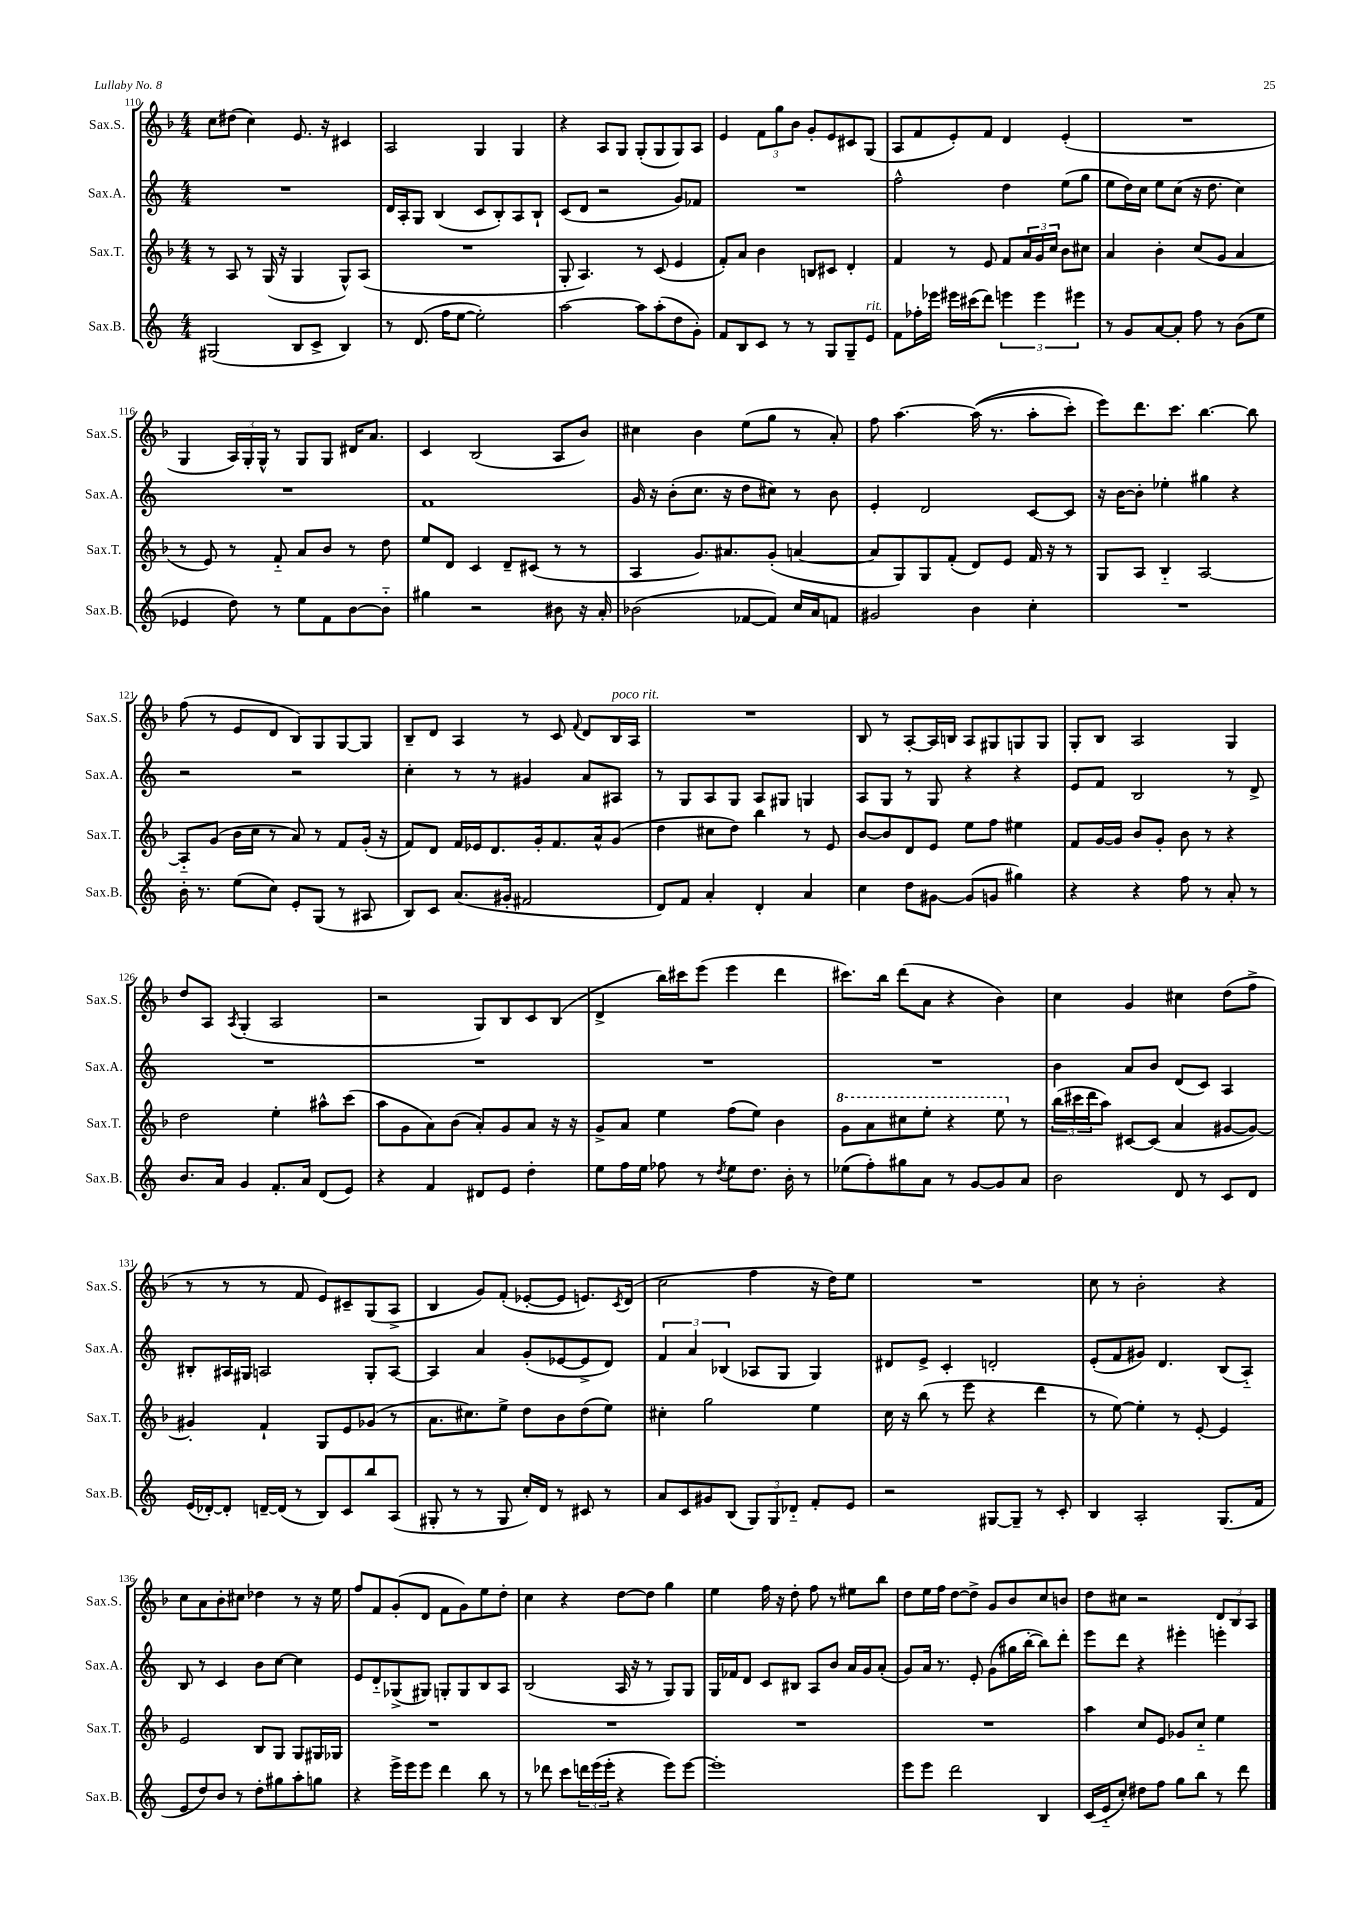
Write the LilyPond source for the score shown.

<<
\new StaffGroup <<
\new Staff = "s0" \with { instrumentName = "Sax.S." shortInstrumentName = "Sax.S." } {
    \clef treble \key f \major \numericTimeSignature \time 4/4
    c''8 dis''8( c''4) e'8. r16 cis'4 |
    a2 g4 g4 |
    r4 a8 g8 g8-.( g8 g8) a8 |
    e'4 \tuplet 3/2 { f'8 g''8 bes'8 } g'8-. e'8 cis'8 g8( |
    a8 f'8 e'8-.) f'8 d'4 e'4-.( |
    R1 |
    g4 \tuplet 3/2 { a16) g16-. g16-^ } r8 g8 g8 dis'16 a'8. |
    c'4 bes2( a8 bes'8) |
    cis''4 bes'4 e''8( g''8 r8 a'8-.) |
    f''8 a''4.~ a''16(\( r8. a''8-. c'''8-.) |
    e'''8\) d'''8. c'''8. bes''4.~ bes''8 |
    f''8( r8 e'8 d'8 bes8) g8 g8~ g8 |
    bes8-- d'8 a4 r8 c'8 \appoggiatura { f'8 } d'8 bes16^\markup { \italic "poco rit." } a16 |
    R1 |
    bes8 r8 a8~-. a16 b16 a8 gis8 g8 g8 |
    g8-. bes8 a2 g4 |
    d''8 a8 \acciaccatura { a8 } g4-.( a2 |
    r2 g8) bes8 c'8 bes8( |
    d'4-> bes''16) cis'''16 e'''8( e'''4 d'''4 |
    cis'''8.) bes''16 d'''8( a'8 r4 bes'4) |
    c''4 g'4 cis''4 d''8( f''8-> |
    r8 r8 r8 f'8 e'8) cis'8-- g8( a8-> |
    bes4 g'8) f'8-.( ees'8~-. ees'8 e'8.) \acciaccatura { c'8 } d'16( |
    c''2 f''4 r16 d''16) e''8 |
    R1 |
    c''8 r8 bes'2-. r4 |
    c''8 a'8 bes'8-. cis''8 des''4 r8 r16 e''16 |
    f''8 f'8 g'8-.( d'8 f'8 g'8) e''8 d''8-. |
    c''4 r4 d''8~ d''8 g''4 |
    e''4 f''16 r16 d''8-. f''8 r8 eis''8 bes''8 |
    d''8 e''16 f''16 d''8~ d''8-> g'8 bes'8 c''8 b'8 |
    d''8 cis''8 r2 \tuplet 3/2 { d'8 bes8 a8 } \bar "|." |
}
\new Staff = "s1" \with { instrumentName = "Sax.A." shortInstrumentName = "Sax.A." } {
    \clef treble \key c \major \numericTimeSignature \time 4/4
    R1 |
    d'16 a16-. g8 b4( c'8 b8-.) a8 b8-! |
    c'8( d'8 r2 g'8) fes'8 |
    R1 |
    f''2-^ d''4 e''8( g''8 |
    e''8 d''16) c''16 e''8 c''8( r16 d''8. c''4) |
    R1 |
    f'1 |
    g'16 r16 b'8-.( c''8. r16 d''8 cis''8) r8 b'8 |
    e'4-. d'2 c'8~ c'8 |
    r16 b'16~ b'8-. ees''4-. gis''4 r4 |
    r2 r2 |
    c''4-. r8 r8 gis'4 a'8 ais8 |
    r8 g8 a8 g8 a8 gis8 g4 |
    a8 g8 r8 g8 r4 r4 |
    e'8 f'8 b2 r8 d'8-> |
    R1 |
    R1 |
    R1 |
    R1 |
    b'4 a'8 b'8 d'8( c'8) a4 |
    bis8-. ais16 gis16 a2 gis8-. a8~ |
    a4 a'4 g'8-.( ees'8~ ees'8-> d'8) |
    \tuplet 3/2 { f'4 a'4 bes4( } aes8 g8 g4) |
    dis'8 e'8-> c'4-. d'2-. |
    e'8-.( f'8 gis'8) d'4. b8( a8-_) |
    b8 r8 c'4 b'8 c''8~ c''4 |
    e'8 d'8-_ ges8->( gis8) g8-. g8 b8 a8 |
    b2( a16 r16 r8 g8) g8 |
    g16 fes'16 d'8 c'8 bis8 a8 b'8 a'16 g'16 a'8-.( |
    g'8) a'16 r8. e'8-. g'8( gis''16 b''16~-. b''8) d'''8-. |
    e'''8 d'''8 r4 eis'''4-. e'''4-. \bar "|." |
}
\new Staff = "s2" \with { instrumentName = "Sax.T." shortInstrumentName = "Sax.T." } {
    \clef treble \key f \major \numericTimeSignature \time 4/4
    r8 a8 r8 g16( r16 g4 g8-^) a8( |
    R1 |
    g8-. a4.) r8 c'8( e'4 |
    f'8-.) a'8 bes'4 b8 cis'8 d'4-. |
    f'4 r8 e'8 f'8 \tuplet 3/2 { a'16 g'16 c''16 } bes'8 cis''8 |
    a'4 bes'4-. c''8( g'8 a'4 |
    r8 e'8) r8 f'8-_ a'8 bes'8 r8 d''8 |
    e''8 d'8 c'4 d'8-- cis'8( r8 r8 |
    a4 g'8.) ais'8. g'8-.( a'4~ |
    a'8 g8) g8 f'8-.( d'8) e'8 f'16 r16 r8 |
    g8 a8 bes4-_ a2~ |
    a8-_ g'8( bes'16 c''16 r8 a'8) r8 f'8 g'16-.( r16 |
    f'8) d'8 f'16 ees'16 d'8. g'16-. f'8. a'16-^ g'8( |
    d''4 cis''8 d''8) bes''4 r8 e'8 |
    bes'8~ bes'8 d'8 e'8 e''8 f''8 eis''4 |
    f'8 g'16~ g'16 bes'8 g'8-. bes'8 r8 r4 |
    d''2 e''4-. ais''8-^ c'''8( |
    a''8 g'8 a'8) bes'8( a'8-.) g'8 a'8 r16 r16 |
    g'8-> a'8 e''4 f''8( e''8) bes'4 |
    \ottava #1 g''8 a''8 cis'''8 e'''8-. r4 e'''8 \ottava #0 r8 |
    \tuplet 3/2 { bes''16( cis'''16 d'''16 } a''8) cis'8~ cis'8( a'4 gis'8~ gis'8~) |
    gis'4-. f'4-! g8 e'8 ges'8( r8 |
    a'8. cis''8.) e''8-> d''8 bes'8 d''8( e''8) |
    cis''4-. g''2 e''4 |
    c''16 r16 bes''8( r8 e'''8 r4 d'''4 |
    r8 e''8~) e''4-. r8 e'8~-. e'4 |
    e'2 bes8 g8 g8 gis16 ges16 |
    R1 |
    R1 |
    R1 |
    R1 |
    a''4 c''8 e'8 ges'8 c''8-_ e''4 \bar "|." |
}
\new Staff = "s3" \with { instrumentName = "Sax.B." shortInstrumentName = "Sax.B." } {
    \clef treble \key c \major \numericTimeSignature \time 4/4
    gis2( b8 c'8-> b4) |
    r8 d'8.( f''16 e''8~ e''2-.) |
    a''2~ a''8 a''8-.( d''8 g'8-.) |
    f'8 b8 c'8 r8 r8 g8 g8-- e'8^\markup { \italic "rit." } |
    f'8 fes''16-. ees'''16 eis'''16 cis'''16( d'''8) \tuplet 3/2 { e'''4 e'''4 eis'''4 } |
    r8 g'8 a'8~ a'8-. f''8 r8 b'8( e''8 |
    ees'4 d''8) r8 e''8 f'8 b'8~ b'8-_ |
    gis''4 r2 bis'8 r16 a'16-. |
    bes'2( fes'8~ fes'8) c''16 a'16 f'8 |
    gis'2 b'4 c''4-. |
    R1 |
    b'16-. r8. e''8( c''8) e'8-. g8( r8 ais8 |
    b8) c'8 a'8.( gis'16-. fis'2 |
    d'8) f'8 a'4-. d'4-. a'4 |
    c''4 d''8 gis'8~ gis'8( g'8 gis''4) |
    r4 r4 f''8 r8 a'8-. r8 |
    b'8. a'16 g'4 f'8.-. a'16 d'8( e'8) |
    r4 f'4 dis'8 e'8 d''4-. |
    e''8 f''16 e''16 fes''8 r8 \acciaccatura { d''8 } e''8 d''8. b'16-. r8 |
    ees''8( f''8-.) gis''8 a'8 r8 g'8~ g'8 a'8 |
    b'2 d'8 r8 c'8 d'8 |
    e'16( des'16~-.) des'8-. d'16~-- d'16( r8 b8) c'8 b''8 a8( |
    gis8-. r8 r8 gis8 c''16-.) d'16 r8 cis'8 r8 |
    a'8 c'8 gis'8 b8( \tuplet 3/2 { g8) g8 des'8-_ } f'8-. e'8 |
    r2 gis8~ gis8-- r8 c'8-. |
    b4 a2-. g8.( f'16 |
    e'8 d''8) b'8 r8 d''8-. gis''8 a''8-. g''8 |
    r4 e'''16-> e'''16 e'''8 d'''4 b''8 r8 |
    r8 des'''8 c'''8 \tuplet 3/2 { d'''16 e'''16( e'''16-. } r4 e'''8) e'''8~ |
    e'''1-. |
    e'''8 e'''8 d'''2 b4 |
    c'16( e'16-_ c''8-.) dis''8 f''8 g''8 b''8 r8 d'''8 \bar "|." |
}
>>
>>
\layout { \context { \Score currentBarNumber = #110 } }
